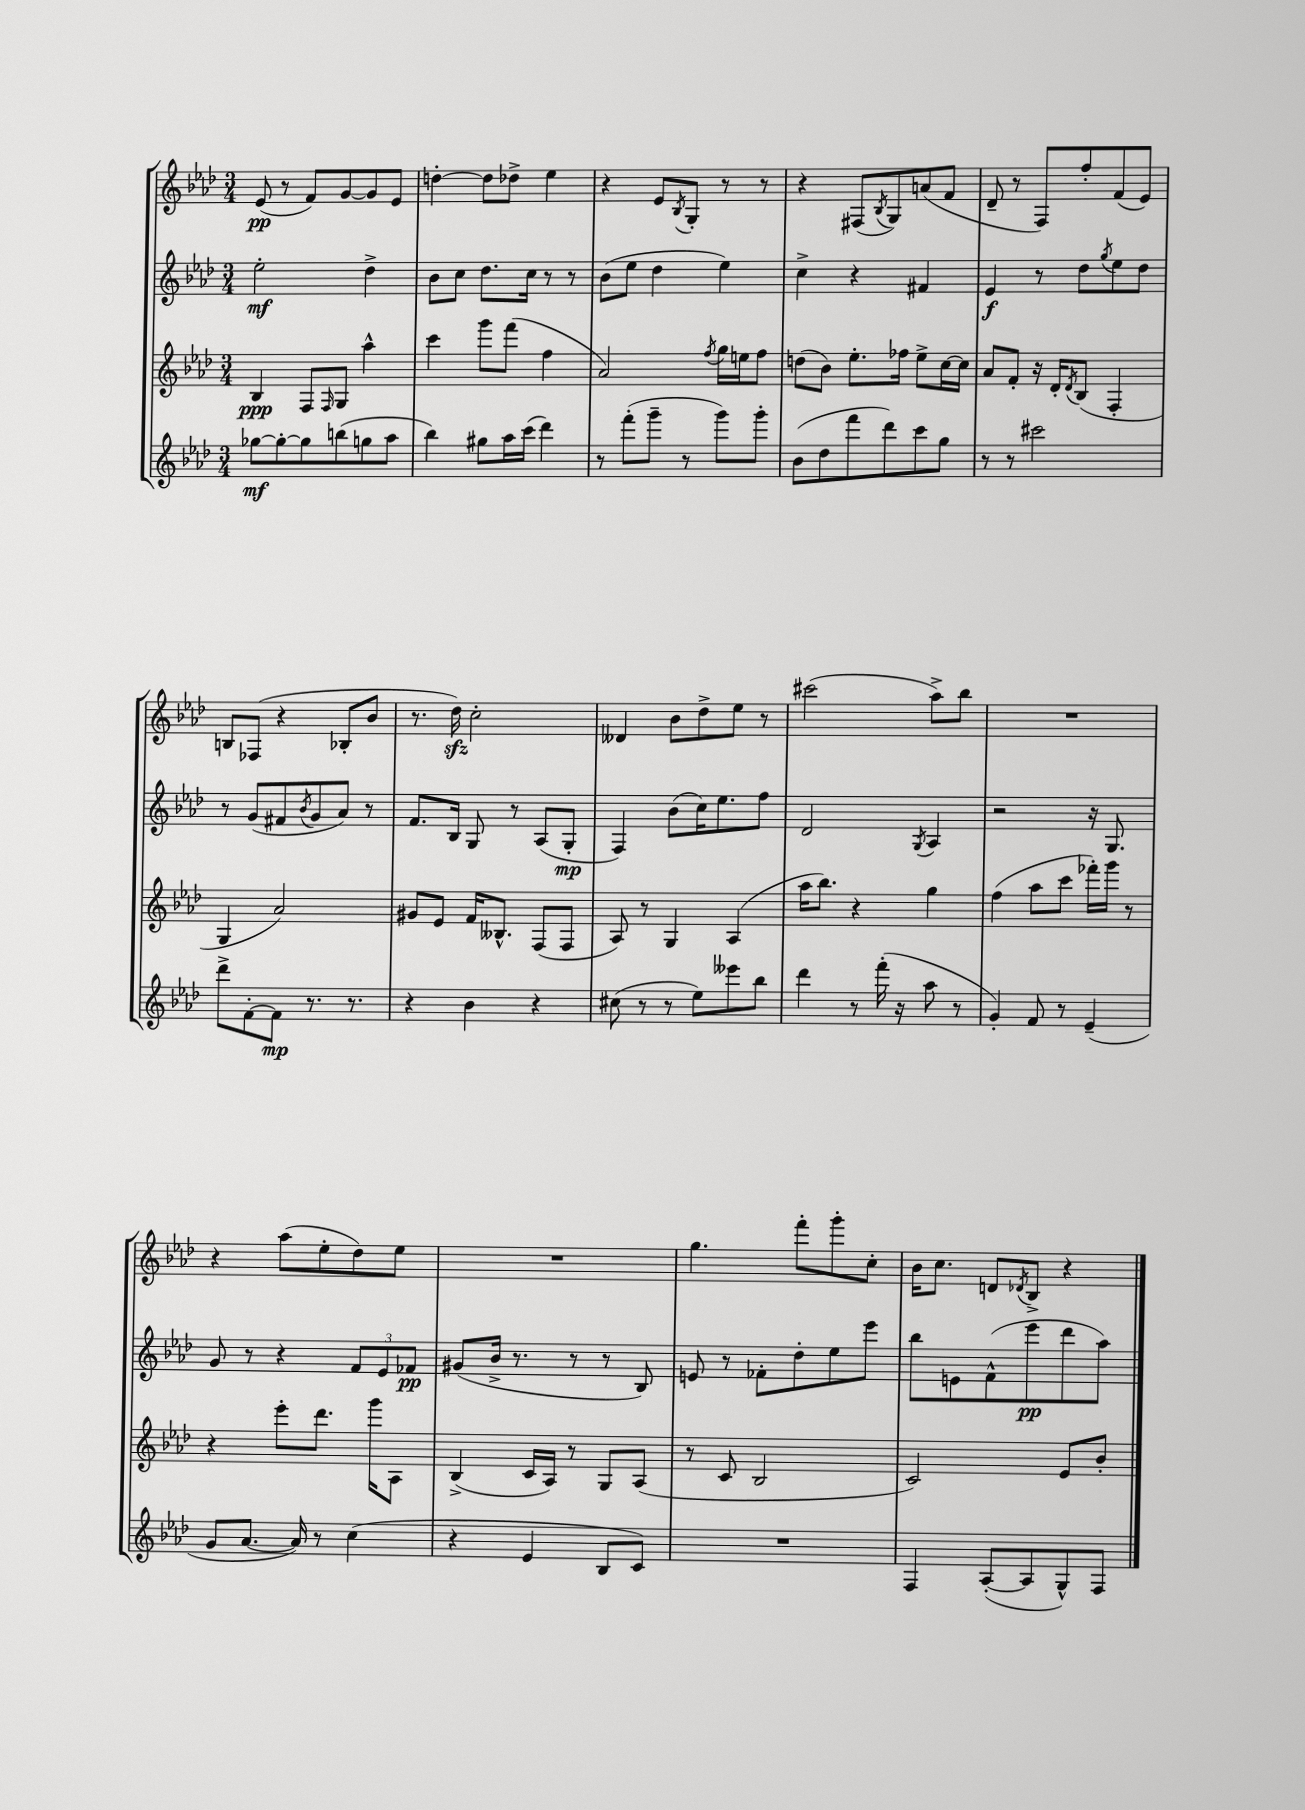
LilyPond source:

<<
\new StaffGroup <<
\new Staff = "s0" {
    \clef treble \key aes \major \numericTimeSignature \time 3/4
    ees'8\pp( r8 f'8) g'8~ g'8 ees'8 |
    d''4~-. d''8 des''8-> ees''4 |
    r4 ees'8 \acciaccatura { bes8 } g8-. r8 r8 |
    r4 fis8( \acciaccatura { bes8 } g8) a'8( f'8 |
    des'8-- r8 f8) f''8-. f'8( ees'8) |
    b8 fes8( r4 bes8-. bes'8 |
    r8. des''16\sfz) c''2-. |
    deses'4 bes'8 des''8-> ees''8 r8 |
    cis'''2( aes''8->) bes''8 |
    R2. |
    r4 aes''8( ees''8-. des''8) ees''8 |
    R2. |
    g''4. f'''8-. g'''8-. c''8-. |
    bes'16 c''8. d'8 \acciaccatura { des'8 } bes8-> r4 \bar "|." |
}
\new Staff = "s1" {
    \clef treble \key aes \major \numericTimeSignature \time 3/4
    ees''2-.\mf des''4-> |
    bes'8 c''8 des''8. c''16 r8 r8 |
    bes'8( ees''8 des''4 ees''4) |
    c''4-> r4 fis'4 |
    ees'4\f r8 des''8 \acciaccatura { g''8 } ees''8 des''8 |
    r8 g'8( fis'8 \acciaccatura { bes'8 } g'8 aes'8) r8 |
    f'8. bes16 g8 r8 aes8( g8-.\mp |
    f4) bes'8( c''16) ees''8. f''8 |
    des'2 \acciaccatura { g8 } aes4 |
    r2 r16 g8. |
    g'8 r8 r4 \tuplet 3/2 { f'8 ees'8 fes'8\pp } |
    gis'8( bes'16-> r8. r8 r8 bes8) |
    e'8 r8 fes'8-. des''8-. ees''8 ees'''8 |
    bes''8 e'8 f'8-^( ees'''8\pp des'''8 aes''8) \bar "|." |
}
\new Staff = "s2" {
    \clef treble \key aes \major \numericTimeSignature \time 3/4
    bes4\ppp f8 \grace { f16 } g8 aes''4-^ |
    c'''4 g'''8 f'''8( f''4 |
    aes'2) \acciaccatura { f''8 } g''16 e''16 f''8 |
    d''8( bes'8) ees''8.-. fes''16 ees''8-> c''16~ c''16 |
    aes'8 f'8-. r16 des'16-. \acciaccatura { des'8 } bes8( f4-. |
    g4 aes'2) |
    gis'8 ees'8 f'16 beses8.-^ f8( f8 |
    aes8) r8 g4 aes4( |
    aes''16 bes''8.) r4 g''4 |
    f''4( aes''8 c'''8 fes'''16-.) g'''16 r8 |
    r4 ees'''8-. des'''8. g'''16 aes8 |
    bes4->( c'16 aes16) r8 g8 aes8( |
    r8 c'8 bes2 |
    c'2) ees'8 bes'8-. \bar "|." |
}
\new Staff = "s3" {
    \clef treble \key aes \major \numericTimeSignature \time 3/4
    ges''8~\mf ges''8~-. ges''8 b''8( g''8 aes''8 |
    bes''4) gis''8 aes''16 c'''16( des'''4) |
    r8 f'''8-.( g'''8-- r8 g'''8) g'''8-. |
    bes'8( des''8 f'''8 des'''8) c'''8 g''8 |
    r8 r8 cis'''2 |
    des'''8-> f'8~-. f'8\mp r8. r8. |
    r4 bes'4 r4 |
    cis''8( r8 r8 ees''8) eeses'''8 bes''8 |
    des'''4 r8 f'''16-.( r16 aes''8 r8 |
    g'4-.) f'8 r8 ees'4--( |
    g'8 aes'8.~ aes'16) r8 c''4( |
    r4 ees'4 bes8 c'8) |
    R2. |
    f4 aes8~-.( aes8 g8-^) f8 \bar "|." |
}
>>
>>
\layout { \context { \Score \remove "Bar_number_engraver" } }
